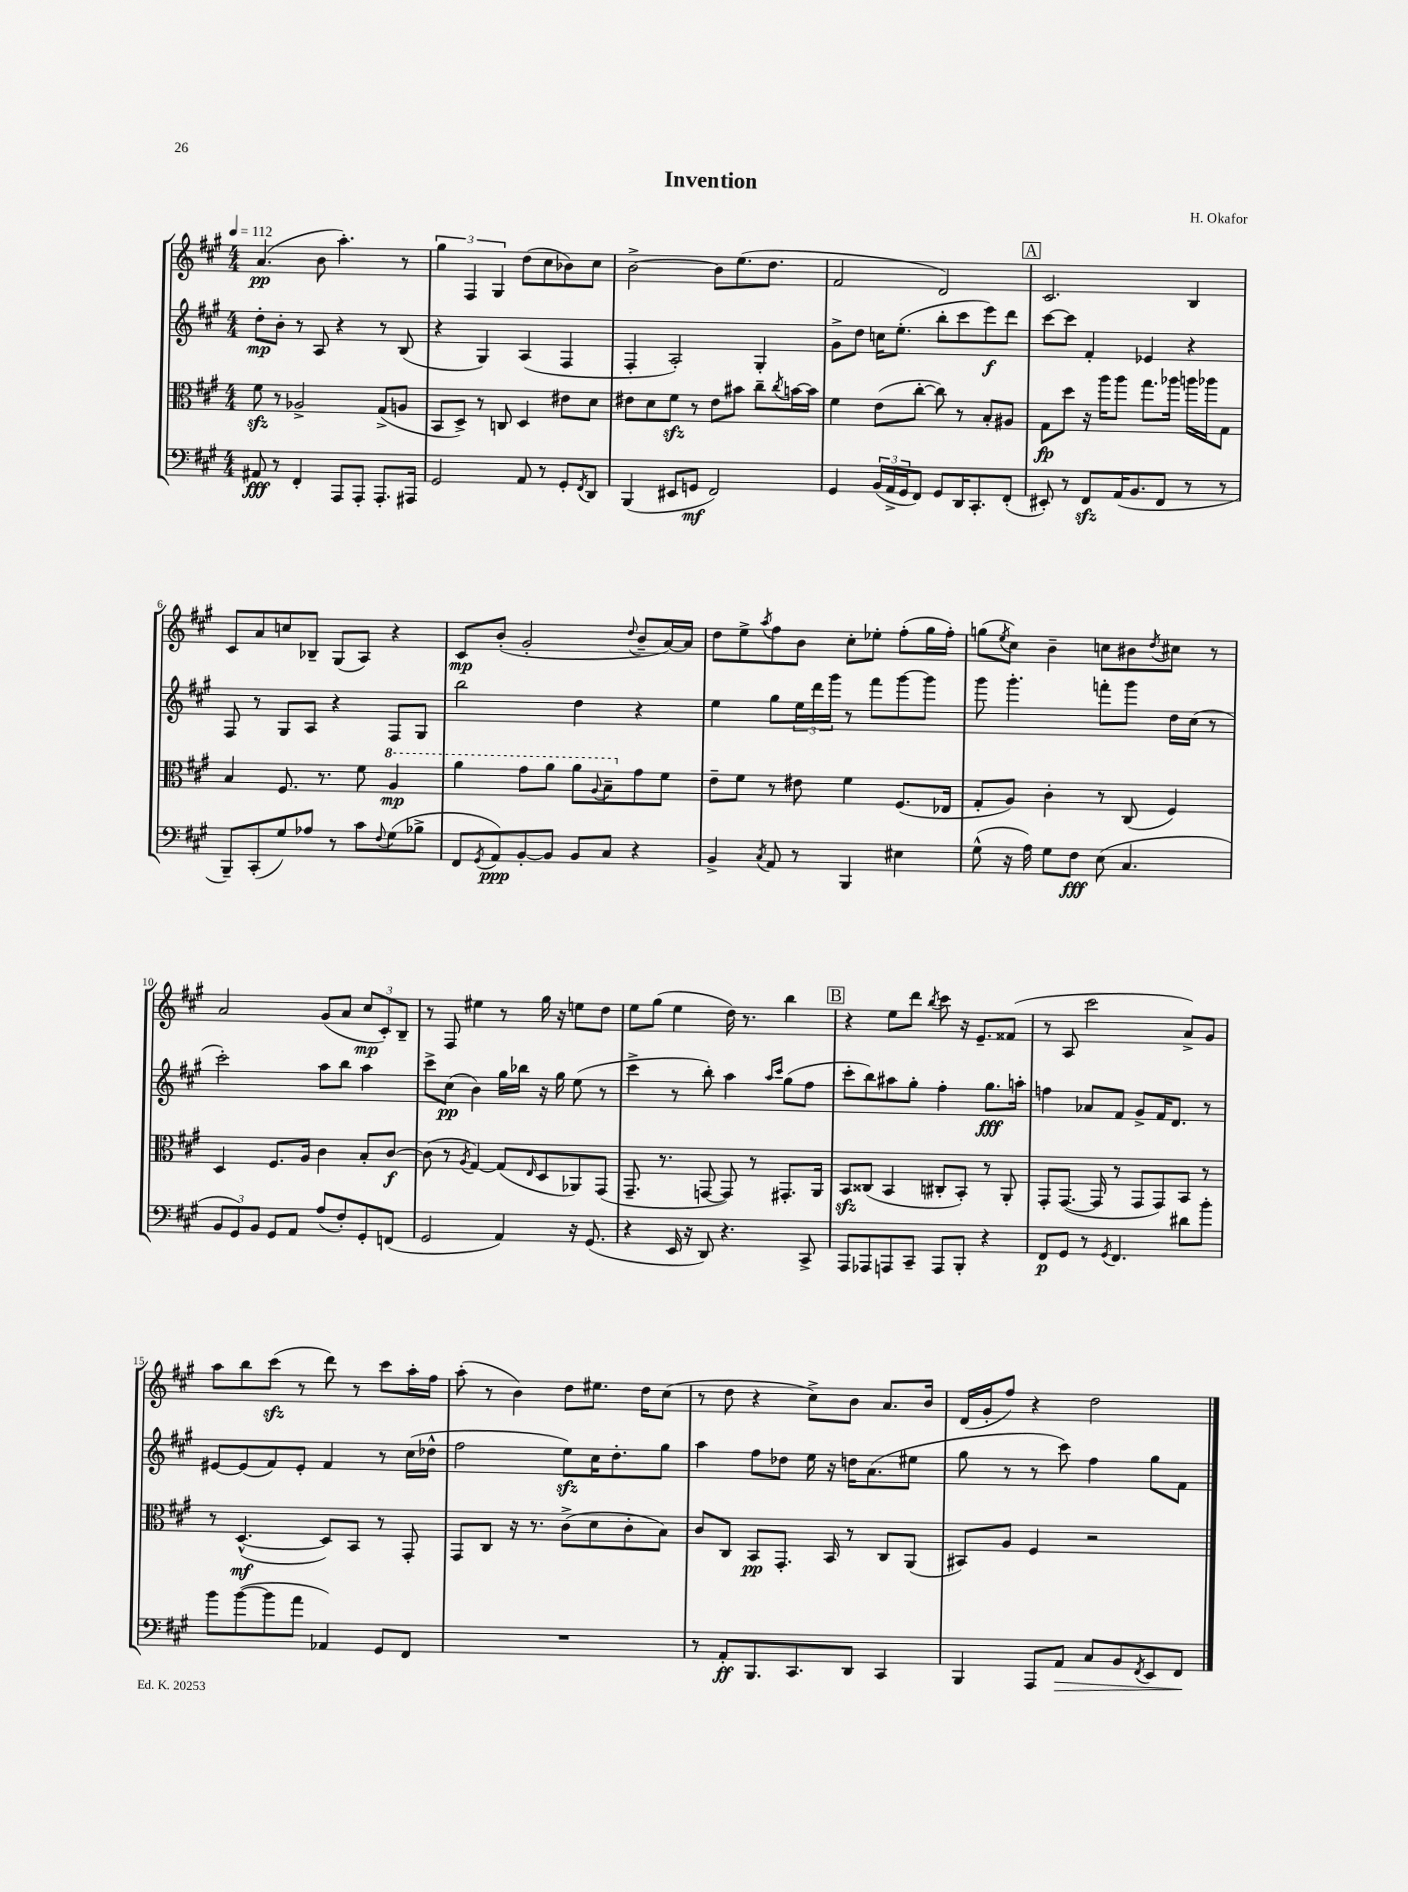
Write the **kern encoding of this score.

**kern	**kern	**kern	**kern
*staff4	*staff3	*staff2	*staff1
*clefF4	*clefC3	*clefG2	*clefG2
*k[f#c#g#]	*k[f#c#g#]	*k[f#c#g#]	*k[f#c#g#]
*M4/4	*M4/4	*M4/4	*M4/4
*MM112	*MM112	*MM112	*MM112
8AA#/	8f#\	8dd'\L	(4.a/
8r	8r	8b'\J	.
4FF#'/	2A-^/	8r	.
.	.	8A/	8b\
8AAA/L	.	4r	4.aa'\)
8AAA'/J	.	.	.
8.AAA'/L	(8G#^/L	8r	.
.	8A/J	(8B/	8r
16AAA#/Jk	.	.	.
=	=	=	=
2GG#/	8BB/L	4r	6gg#\
.	8D^/J)	.	.
.	.	.	6F#/
.	8r	4G#/)	.
.	.	.	6G#/
.	8C/	.	.
8AA/	4D/	(4A/	(8dd\L
8r	.	.	8cc#\
8GG#'/L	8e#\L	4F#/	8b-\)
8qFF#/	.	.	.
8DD/J	8d\J	.	8cc#\J
=	=	=	=
(4BBB/	8e#\L	4F#'/	[2b^\
.	8d\	.	.
8EE#/L	8f#\J	2A'/)	.
8GG/J	8r	.	.
2FF#/)	8e#\L	.	8b\]L
.	8b#\J	.	(8.ee\
.	8cc#~\L	4G#'/	.
.	.	.	8.dd\J
.	8qcc#/	.	.
.	[16b\L	.	.
.	16b\]JJ	.	.
=	=	=	=
4GG#/	4f#\	8g#^\L	2f#/
.	.	8dd\J	.
(24BB/LL	(8e\L	16cc\LK	.
24AA^/	.	.	.
.	.	(8.ee'\J	.
24GG#/J	.	.	.
8FF#/J)	[8cc#'\J	.	.
8GG#/L	8cc#\])	8bb'\L	2d/)
16DD/K	8r	8ccc#\	.
8.CC#'/	.	.	.
.	8B'/L	8eee\)	.
(8FF#'/J	8A#/J	8ddd\J	.
=	=	=	=
8EE#'/)	8G#\L	[8ccc#\L	2.c#/
8r	8dd\J	8ccc#\]J	.
8FF#/L	16r	4f#'/	.
.	16aa\LK	.	.
(16AA/K	8aa\J	.	.
8.BB/	.	.	.
.	8.gg#\L	4e-/	.
8FF#/J	.	.	.
.	16aa-\Jk	.	.
8r	16aa\LL	4r	4B/
.	16aa-\J	.	.
8r	8G#\J	.	.
=	=	=	=
8BBB~/L)	4B/	8F#/	8c#/L
(8CC#'/	.	8r	8a/
8G#/)	8.F#/	8G#/L	8cc/
8A-/J	.	8A/J	8B-~/J
.	8.r	.	.
8r	.	4r	(8G#/L
8c#\L	8f#\	.	8A/J)
8qqF#/	.	.	.
(8G#\	4a/	8F#/L	4r
8B-^\J	.	8G#/J	.
=	=	=	=
8FF#/L	4aa\	2bb\	8c#/L
8qGG#/	.	.	.
8AA/)	.	.	(8b'/J
[8BB'/	8gg#\L	.	2g#'/
8BB/]J	8aa\J	.	.
8BB/L	8aa\L	4dd\	.
.	8qqa/	.	.
8C#/J	8b~\	.	.
.	.	.	8qqdd/
4r	8g#\	4r	8b~/L
.	8f#\J	.	[16a/L)
.	.	.	16a/]JJ
=	=	=	=
4BB^/	8e~\L	4ee\	8dd\L
.	8f#\J	.	8ee^\
8qC#/	.	.	8qaa/
8AA/	8r	8gg#\L	8ff#\
8r	8e#\	24ee\L	8b\J
.	.	24ddd\	.
.	.	24ggg#\JJ	.
4BBB/	4f#\	8r	8cc#'\L
.	.	8fff#\L	8ee-'\J
4E#\	(8.F#/L	[8ggg#\	(8ff#'\L
.	.	8ggg#\]J	16gg#\L
.	16E-/Jk	.	16ff#'\JJ)
=	=	=	=
(8G#^^\	8G#'/L	8ggg#\	(8gg\L
.	.	.	8qee/
16r	8A/J)	4.ggg#'\	8cc#\J)
16A\)	.	.	.
8G#\L	4c#'\	.	4b~\
8F#\J	.	.	.
(8E\	8r	8fff'\L	8cc\L
4.C#/	(8C#/	8ggg#\J	8b#\
.	.	.	8qdd/
.	4F#/)	16dd\LL	8cc#\J
.	.	(16cc#\JJ	.
.	.	8r	8r
=	=	=	=
12BB/L	4D/	2ccc#'\)	2a/
12GG#/)	.	.	.
12BB/J	.	.	.
8GG#/L	8.F#/L	.	.
8AA/J	.	.	.
.	16A/Jk	.	.
(8A/L	4c#\	8aa\L	(8g#/L
8F#'/)	.	8bb\J	8a/J
8GG#'/	8B'/L	4aa\	12cc#/L
.	.	.	12c#'/)
(8FF/J	[8c#/J	.	.
.	.	.	12B~/J
=	=	=	=
2GG#/	(8c#\]	8ccc#^\L	8r
.	8r	(8cc#\J	8F#/
.	8qA/	.	.
.	[4G#/)	4b\)	4ee#\
4AA/)	(8G#/]L	16gg#\LL	8r
.	.	16bb-\JJ	.
.	16qqE/	.	.
.	8D/	16r	16gg#\
.	.	16gg#\	16r
16r	8AA-/)	(8ee\	8ee\L
(8.GG#/	.	.	.
.	(8GG#/J	8r	8dd\J
=	=	=	=
4r	8.GG#~/	4ccc#^\	8ee\L
.	.	.	(8gg#\J
.	8.r	.	.
16EE/	.	8r	4ee\
16r	.	.	.
8DD/)	[8GG/	8bb'\)	.
4.r	8GG/])	4aa\	16dd\)
.	.	.	8.r
.	8r	.	.
.	.	16qqaa/LL	.
.	.	16qqccc#/JJ	.
.	8.GG#'/L	(8gg#\L	4bb\
8CC#^/	.	8ff#\J	.
.	16AA/Jk	.	.
=	=	=	=
8AAA/L	8BB/L	8ccc#'\L	4r
8AAA-/	(8C##/J	8bb\)	.
8AAA/	4BB/	8aa#\	8ee\L
8CC#~/J	.	8gg#'\J	8ddd\J
.	.	.	8qbb/
8AAA/L	8C#'/L	4ff#'\	8ccc#\
8BBB'/J	8BB'/J)	.	16r
.	.	.	8.e~/L
4r	8r	8.gg#\L	.
.	8AA'/	.	(8f##/J
.	.	16aa'\Jk	.
=	=	=	=
8FF#/L	8GG#'/L	4ff\	8r
8GG#/J	([8.GG#/J	.	8A/
8r	.	8a-/L	2ccc#\
.	16GG#/]	.	.
8qGG#/	.	.	.
4.FF#/	8r	8f#/J	.
.	8GG#/L	8g#^/L	.
.	8GG#/)	16f#/K	.
.	.	8.d/J	.
8d#\L	8BB/J	.	8a^/L)
8b'\J	8r	8r	8g#/J
=	=	=	=
8b\L	8r	[8e#/L	8aa\L
([8b\	([4.D^^/	(8e#/]	8bb\
8b\]	.	8f#/)	(8ccc#\J
8a\J	.	8e#'/J	8r
4AA-/)	8D/]L)	4f#/	8ddd\)
.	8BB/J	.	8r
8GG#/L	8r	8r	8ccc#\L
8FF#/J	8GG#'/	(16cc#\LL	16aa'\L
.	.	16dd-^^\JJ	16ff#\JJ
=	=	=	=
1r	8GG#/L	2ff#\	(8aa'\
.	8C#/J	.	8r
.	16r	.	4b\)
.	8.r	.	.
.	(8c#^\L	8ee\L)	8dd\L
.	8d\	16cc#\K	8.ee#\J
.	.	8.dd'\	.
.	8c#'\	.	.
.	.	.	16dd\LK
.	8B\J)	8gg#\J	(8cc#\J
=	=	=	=
8r	8c#/L	4aa\	8r
8AA'/L	8C#/J	.	8dd\
8.BBB/	8BB/L	8ff#\L	4r
.	8.GG#'/J	8dd-\J	.
8.CC#/	.	.	.
.	.	16ee\	8cc#^\L)
.	16BB/	16r	.
8DD/J	8r	16dd\LK	8b\J
.	.	(8.a\	.
4CC#/	8C#/L	.	8.a/L
.	(8AA/J	8ee#\J	.
.	.	.	16b/Jk
=	=	=	=
4BBB/	8BB#/L)	8gg#\	(16d/LL
.	.	.	16g#'/J
.	8A/J	8r	8ff#/J)
8AAA/L	4F#/	8r	4r
8AA/J	.	8ccc#\)	.
8C#/L	2r	4ff#\	2dd\
8BB/	.	.	.
8qFF#/	.	.	.
8EE/	.	8gg#\L	.
8FF#/J	.	8f#\J	.
==	==	==	==
*-	*-	*-	*-
